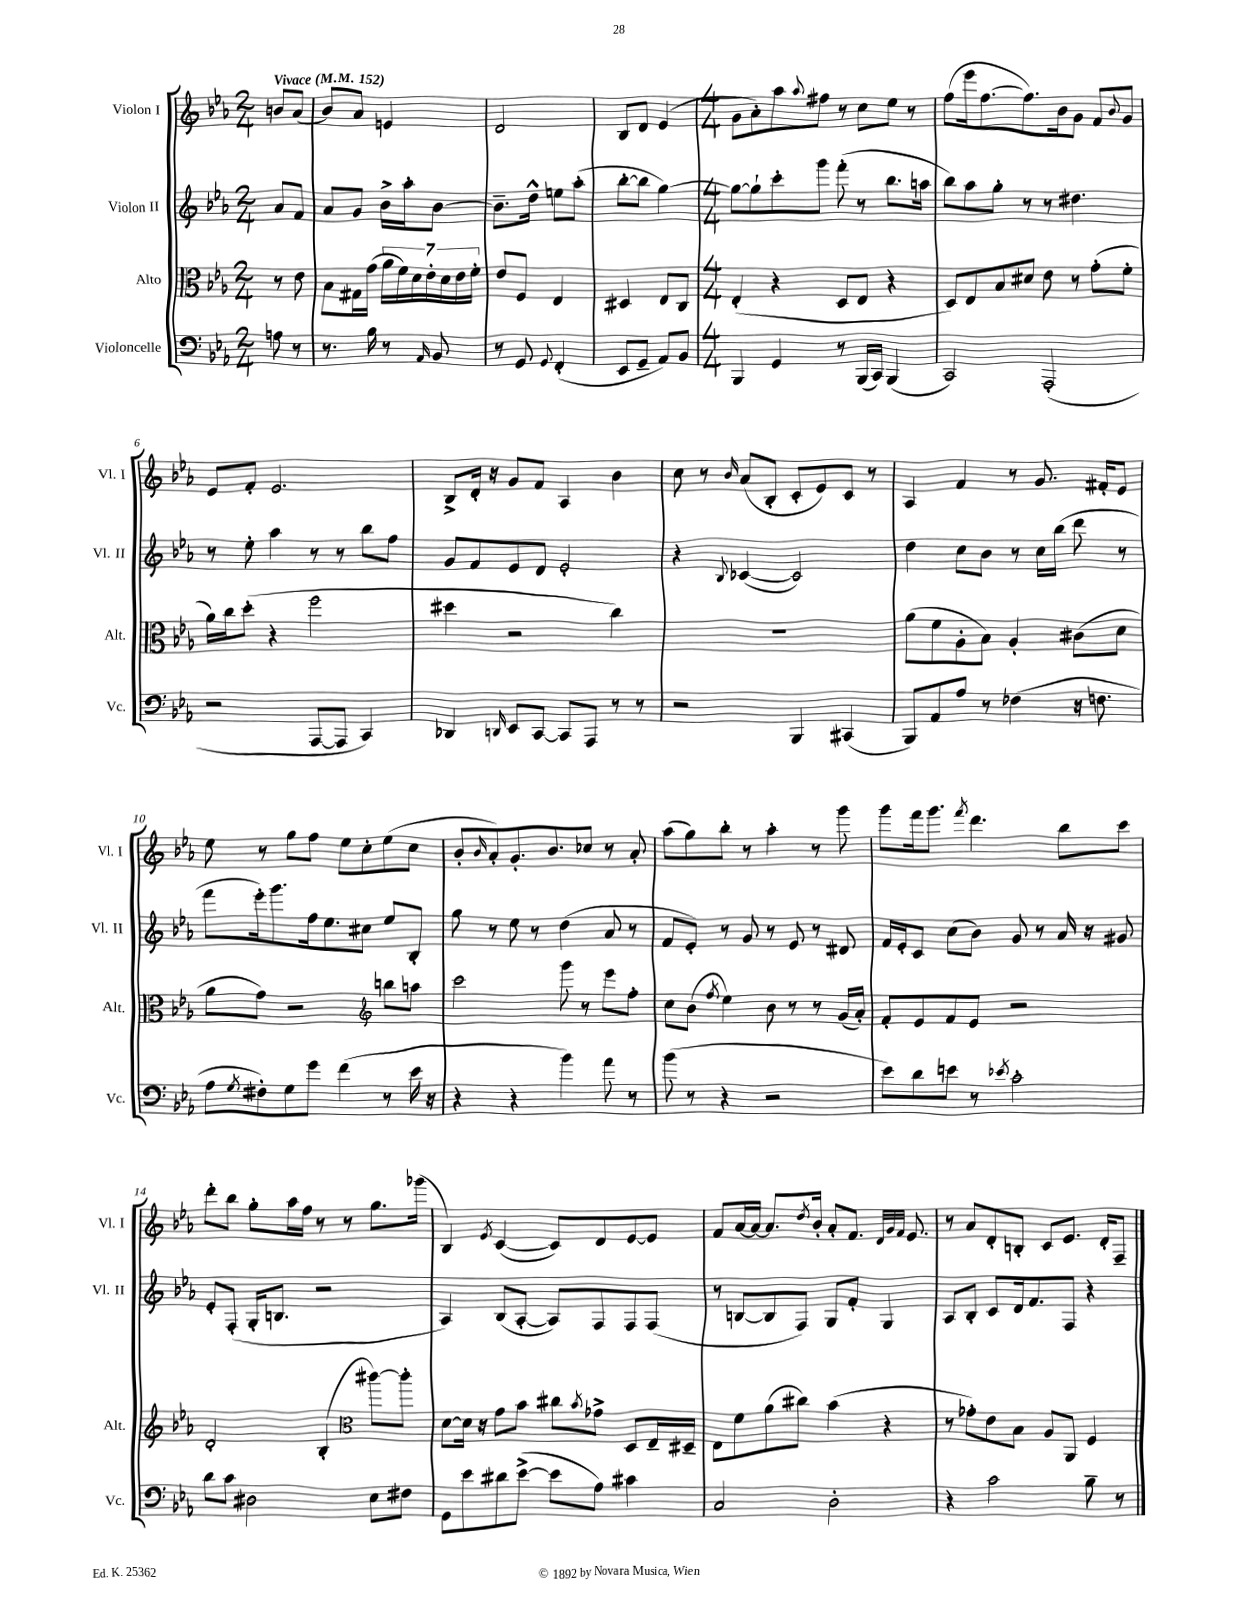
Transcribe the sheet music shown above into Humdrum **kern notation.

**kern	**kern	**kern	**kern
*staff4	*staff3	*staff2	*staff1
*clefF4	*clefC3	*clefG2	*clefG2
*k[b-e-a-]	*k[b-e-a-]	*k[b-e-a-]	*k[b-e-a-]
*M2/4	*M2/4	*M2/4	*M2/4
*MM152	*MM152	*MM152	*MM152
8A	8r	8a-	8b
8r	8e-	8f	(8a-
=	=	=	=
8.r	8B-	8a-	8b-)
.	16G#	8g	8a-
16B-	(16g	.	.
8r	28a-	16b-^	4e
.	28f)	.	.
.	.	16aa-'	.
.	28d	.	.
.	28e-'	.	.
16qqAA-	.	.	.
8BB-	.	[8b-	.
.	28d	.	.
.	28e-	.	.
.	28f'	.	.
=	=	=	=
8r	8e-	8.b-~]	2d
8GG	8F	.	.
.	.	16dd^^	.
8qqGG	.	.	.
(4FF'	4E-	8ee	.
.	.	(8aa-'	.
=	=	=	=
8EE-	4D#	[8bb-'	8B-
8GG~	.	8bb-]	8d
8AA-)	8E-	[4gg)	(4e-
8BB-	8C	.	.
=	=	=	=
*M4/4	*M4/4	*M4/4	*M4/4
4BBB-	(4E-'	8gg_	8g
.	.	8gg`]	8a-')
4GG	4r	8ccc'	8aa-
.	.	.	8qqaa-
.	.	8ggg	8ff#
8r	8D	(8fff'	8r
(16BBB-	8E-	8r	8cc
16CC)	.	.	.
(4BBB-	4r	8.bb-	8ee-
.	.	.	8r
.	.	16aa	.
=	=	=	=
2CC)	8D)	8bb-)	(8ff
.	8E-	8aa-	16eee-
.	.	.	[8.ff
.	8B-	8gg'	.
.	8d#	8r	8.ff])
(2AAA-'	8e-	8r	.
.	.	.	16b-
.	8r	4.dd#	8g
.	(8g'	.	8f
.	.	.	8qqb-
.	8f'	.	8g
=	=	=	=
2r	16a-)	8r	8e-
.	16cc	.	.
.	(8dd'	8ee-'	8f'
.	4r	4aa-	2.e-
[8AAA-	2ff	8r	.
8AAA-]	.	8r	.
4CC)	.	8bb-	.
.	.	8ff	.
=	=	=	=
4DD-	4dd#	8g	8B-^
.	.	8f	16d'
.	.	.	16r
16qqDD	.	.	.
8EE-	2r	8e-	8g
[8CC	.	8d	8f
8CC]	.	2e-'	4A-
8AAA-	.	.	.
8r	4cc)	.	4b-
8r	.	.	.
=	=	=	=
2r	1r	4r	8cc
.	.	.	8r
.	.	8qqB-	16qqb-
.	.	([4c-	(8a-
.	.	.	8B-'
4BBB-	.	2c-])	8c'
.	.	.	8e-)
(4CC#	.	.	8c
.	.	.	8r
=	=	=	=
8BBB-)	(8a-	4dd	4A-
8AA-	8f	.	.
8A-	8A-'	8cc	4f
8r	8B-)	8b-	.
(4F-	4A-'	8r	8r
.	.	16cc	8.g
.	.	(16bb-	.
16r	(8c#	8ddd	.
8.F	.	.	16f#'
.	8d	8r	8e-
=	=	=	=
8A-	8a-	8fff	8ee-
8qG	.	.	.
8F#')	8g)	16eee-')	8r
.	.	8.ggg	.
8G	2r	.	8gg
8g	.	16ff	8ff
.	.	8.ee-	.
(4f	.	.	8ee-
.	.	8cc#	8cc'
*	*clefG2	*	*
8r	8bb	8ee-	(8ee-
16e-	8aa	8B-'	8cc
16r	.	.	.
=	=	=	=
4r	2ccc	8gg	8b-'
.	.	.	16qqb-
.	.	8r	8a-')
4r	.	8ee-	8.g'
.	.	8r	.
.	.	.	8.b-
4b-)	8ggg	(4dd	.
.	8r	.	8cc-
8a-	8eee-	8a-	8r
8r	8ff'	8r	8a-'
=	=	=	=
(8b-	8cc	8f	(8aa-
8r	(8b-	8e-')	8gg)
.	8qff	.	.
4r	4ee-)	8r	8bb-'
.	.	8g	8r
2r	8b-	8r	4aa-'
.	8r	8e-	.
.	8r	8r	8r
.	(16g	8d#	8ggg
.	16a-')	.	.
=	=	=	=
8e-)	8f'	16f	8ggg
.	.	16e-'	.
8d	8e-	8c	16fff
.	.	.	8.ggg
8e	8f	(8cc	.
.	.	.	8qfff
8r	8e-	8b-)	4.ddd
8qe-	.	.	.
2c'	2r	8g	.
.	.	8r	.
.	.	16a-	8bb-
.	.	16r	.
.	.	8g#	8ccc
=	=	=	=
8d	2d'	8e-'	8ddd'
8c	.	(8F'	8bb-
2D#	.	16G'	8gg'
.	.	8.B	.
.	.	.	16aa-
.	.	.	16ff
.	(4B-'	2r	8r
.	.	.	8r
8E-	[8ccc#)	.	8.gg
8F#	8ccc#']	.	.
.	.	.	(16ggg-
=	=	=	=
*	*clefC3	*	*
8GG	[8d	4A-)	4B-)
8e-	16d]	.	.
.	16r	.	.
.	.	.	8qe-
8d#	8g	(8B-	([4c
([8e-^	8b-	[8A-'	.
8e-]	8cc#	8A-])	8c])
.	8qb-	.	.
8A-)	8g-^	8F	8d
4c#	8D	8F	[8e-
.	16E-~	(8F	8e-]
.	16D#~	.	.
=	=	=	=
2C	8E-	8r	8f
.	8f	[8B	[16a-
.	.	.	16a-_
.	(8a-	8B]	8.a-]
.	8cc#)	8F)	.
.	.	.	8qdd
.	.	.	16b-'
2D'	(4b-	8G	8a-'
.	.	8f'	8.f
.	4r	4G	.
.	.	.	32qqd
.	.	.	32qqg
.	.	.	32qqf
.	.	.	8.e-
=	=	=	=
4r	8r	8A-	8r
.	8g-')	8B-'	8a-
2c	8e-	8c	8d'
.	8B-	16d	8B'
.	.	8.f	.
.	8A-	.	8c
.	8AA-	8F	8.e-
8B-~	4F	4r	.
.	.	.	16d'
8r	.	.	8F~
==	==	==	==
*-	*-	*-	*-
